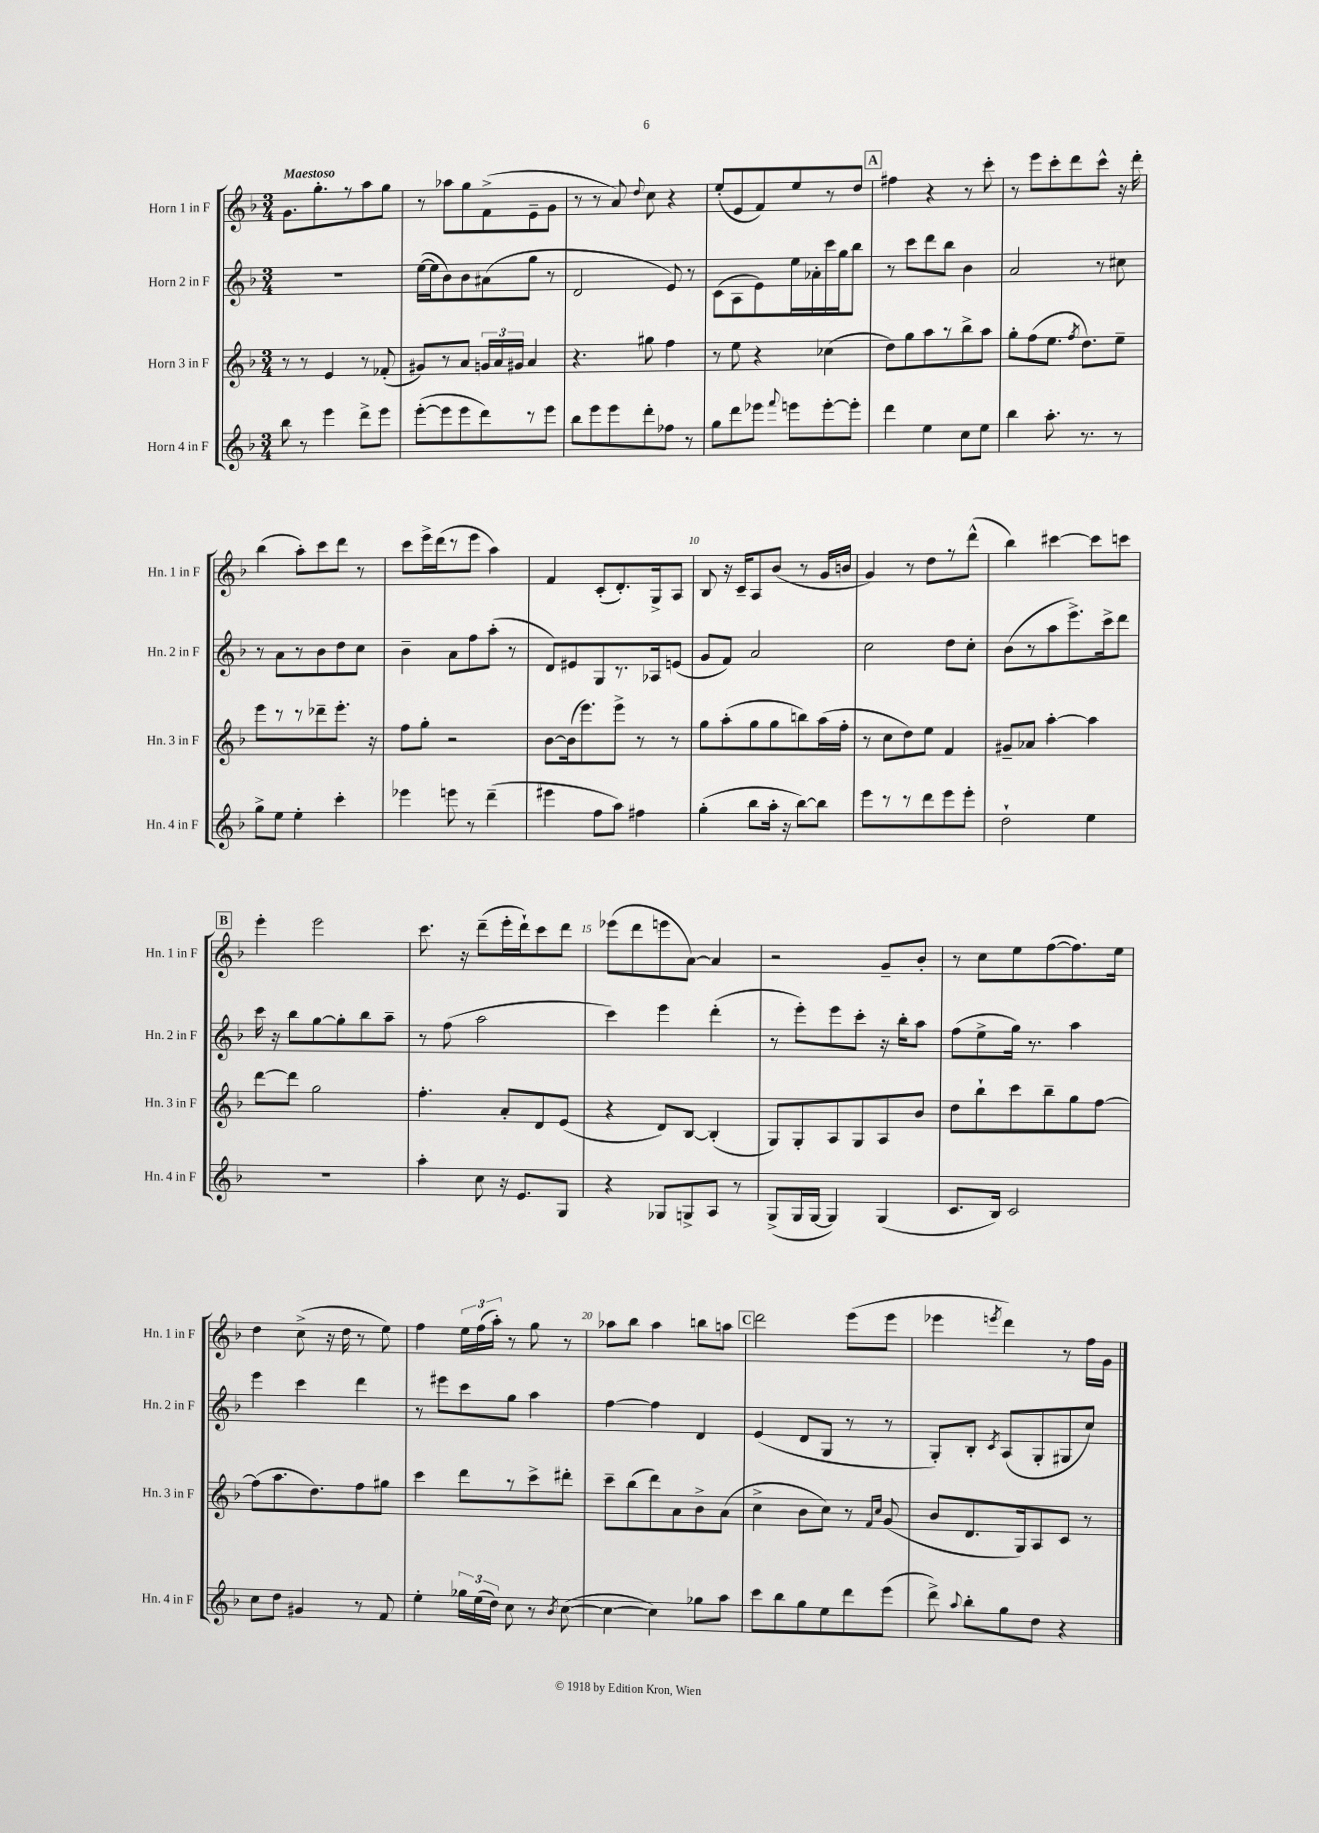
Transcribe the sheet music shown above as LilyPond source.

<<
\new StaffGroup <<
\new Staff = "s0" \with { instrumentName = "Horn 1 in F" shortInstrumentName = "Hn. 1 in F" } {
    \clef treble \key f \major \numericTimeSignature \time 3/4 \tempo "Maestoso"
    \autoBeamOff g'8.[ g''8.-. r8 a''8 g''8] |
    r8 aes''8[ g''8 f'8->( e'8-- g'8] |
    r8 r8 a'8) \appoggiatura { d''8 } c''8 r4 |
    e''8[-.( e'8 f'8) e''8 r8 d''8] |
    \mark \markup { \box "A" } fis''4 r4 r8 c'''8-. |
    r8 e'''8[ c'''8-. d'''8 c'''8]-^ r16 d'''16-. |
    bes''4( a''8[-.) c'''8 d'''8] r8 |
    c'''8[ e'''16-> d'''16( r8 e'''8] a''4) |
    f'4 c'8[-.( d'8.-.) g16-> a8] |
    bes8 r16 c'16[-- a8 bes'8]( r8 g'16[ b'16] |
    g'4) r8 d''8[ r8 d'''8]-^( |
    bes''4) cis'''4~ cis'''8[ c'''8] |
    \mark \markup { \box "B" } e'''4-. e'''2 |
    c'''8. r16 d'''8[--( e'''16-. d'''16-!) c'''8 d'''8] |
    ees'''8[( d'''8 e'''8 a'8]~) a'4 |
    r2 g'8[-- bes'8]-. |
    r8 c''8[ e''8 f''8~( f''8.) e''16] |
    d''4 c''8->( r16 d''16 r8 e''8) |
    f''4 \tuplet 3/2 { e''16[ f''16( a''16]-.) } r8 g''8 r8 |
    aes''8[ bes''8] aes''4 b''8[ a''8] |
    \mark \markup { \box "C" } d'''2 e'''8[( e'''8] |
    ees'''4 \acciaccatura { e'''8 } d'''4) r8 f''16[ g'16] \bar "|." |
}
\new Staff = "s1" \with { instrumentName = "Horn 2 in F" shortInstrumentName = "Hn. 2 in F" } {
    \clef treble \key f \major \numericTimeSignature \time 3/4
    \autoBeamOff R2. |
    e''16[~( e''16 bes'8) bes'8 ais'8( g''8] r8 |
    d'2 e'8) r8 |
    c'8[( a8 e'8) e''16 aes'16-. c'''16 g''16 bes''8] |
    \mark \markup { \box "A" } r8 c'''8[ d'''8 bes''8] bes'4 |
    a'2 r8 cis''8 |
    r8 a'8[ r8 bes'8 d''8 c''8] |
    bes'4-- a'8[ f''8 a''8]-.( r8 |
    d'8[) eis'8 g8 r8. aes16 e'8]( |
    g'8[ f'8]) a'2 |
    c''2 d''8[ c''8]-. |
    bes'8[( r8 a''8 e'''8.->) c'''16-> d'''8] |
    \mark \markup { \box "B" } c'''16 r16 bes''8[ g''8~ g''8-. bes''8 a''8]-- |
    r8 f''8( a''2 |
    c'''4) e'''4 d'''4-.( |
    r8 e'''8[-.) e'''8 c'''8]-. r16 bes''16[-. a''8] |
    f''8[( e''8-> g''16]) r8. a''4 |
    e'''4 c'''4 d'''4 |
    r8 eis'''8[ c'''8 g''8] a''4 |
    f''4~ f''4 d'4 |
    \mark \markup { \box "C" } e'4( d'8[ g8] r8 r8 |
    g8[-.) bes8]-. \acciaccatura { c'8 } a8[( g8-. gis8 c''8]) \bar "|." |
}
\new Staff = "s2" \with { instrumentName = "Horn 3 in F" shortInstrumentName = "Hn. 3 in F" } {
    \clef treble \key f \major \numericTimeSignature \time 3/4
    \autoBeamOff r8 r8 e'4 r8 fes'8-.( |
    gis'8[) r8 a'8] \tuplet 3/2 { g'16[ a'16 gis'16] } a'4 |
    r4. gis''8 f''4 |
    r8 e''8 r4 ces''4( |
    \mark \markup { \box "A" } d''8[) g''8 a''8 r8 bes''8-> a''8] |
    g''8[-. f''8( e''8.] \acciaccatura { f''8 } d''8.[) e''8]-- |
    e'''8[ r8 r8 des'''8-- e'''8.]-. r16 |
    f''8[ g''8]-. r2 |
    bes'8[~ bes'16( e'''8.) e'''8]-> r8 r8 |
    g''8[ a''8-.( g''8 g''8 b''8) a''16( f''16]-. |
    r8 c''8[ d''8) e''8] f'4 |
    gis'8[-- aes'8] a''4~-. a''4 |
    \mark \markup { \box "B" } d'''8[~ d'''8] g''2 |
    f''4.-. a'8[-. d'8 e'8]( |
    r4 d'8[) bes8]~ bes4-.( |
    g8[) g8-. a8 g8 a8 bes'8] |
    d''8[ bes''8-! c'''8 bes''8-- g''8 f''8]~ |
    f''8[( a''8. d''8.) f''8 gis''8] |
    c'''4 d'''8[ r8 c'''8-> dis'''8]-. |
    c'''8[-- bes''8( d'''8) a'8 bes'8-> a'8]( |
    \mark \markup { \box "C" } c''4-> bes'8[ c''8]) r8 \grace { f'16[ c''16] } g'8( |
    bes'8[ d'8. g16) a8 c'8] r8 \bar "|." |
}
\new Staff = "s3" \with { instrumentName = "Horn 4 in F" shortInstrumentName = "Hn. 4 in F" } {
    \clef treble \key f \major \numericTimeSignature \time 3/4
    \autoBeamOff bes''8 r8 e'''4 d'''8[-> e'''8] |
    e'''8[~-.( e'''8 e'''8 d'''8) r8 e'''8] |
    bes''8[ e'''8 e'''8 d'''8-. fes''8] r8 |
    g''8[ d'''8 ees'''8] \appoggiatura { f'''8 } e'''8[ e'''8~-. e'''8]-. |
    \mark \markup { \box "A" } d'''4 e''4 c''8[ e''8] |
    bes''4 a''8.-. r8. r8 |
    g''8[-> e''8] e''4-. c'''4-. |
    ees'''4 e'''8 r8 d'''4--( |
    eis'''4 f''8[ a''8]) fis''4 |
    g''4-.( bes''8[ a''16]-. r16 bes''8[~) bes''8] |
    e'''8[ r8 r8 d'''8 e'''8 e'''8]-. |
    d''2-! e''4 |
    \mark \markup { \box "B" } R2. |
    a''4-. c''8 r16 e'8.[ g8] |
    r4 ges8[ g8-> a8] r8 |
    g8[->( g16 g16]~ g4) g4( |
    c'8.[ bes16]) c'2 |
    c''8[ d''8] gis'4 r8 f'8 |
    e''4-. \tuplet 3/2 { ges''16[ e''16( d''16]) } c''8 r8 \acciaccatura { bes'8 } c''8~( |
    c''4~ c''4) ges''8[ a''8] |
    \mark \markup { \box "C" } c'''8[ bes''8 g''8 e''8 d'''8 e'''8]( |
    d'''8->) \appoggiatura { a''8 } bes''8[-. g''8 d''8] r4 \bar "|." |
}
>>
>>
\layout { \context { \Score \override BarNumber.break-visibility = ##(#f #t #t) barNumberVisibility = #(every-nth-bar-number-visible 5) } }
